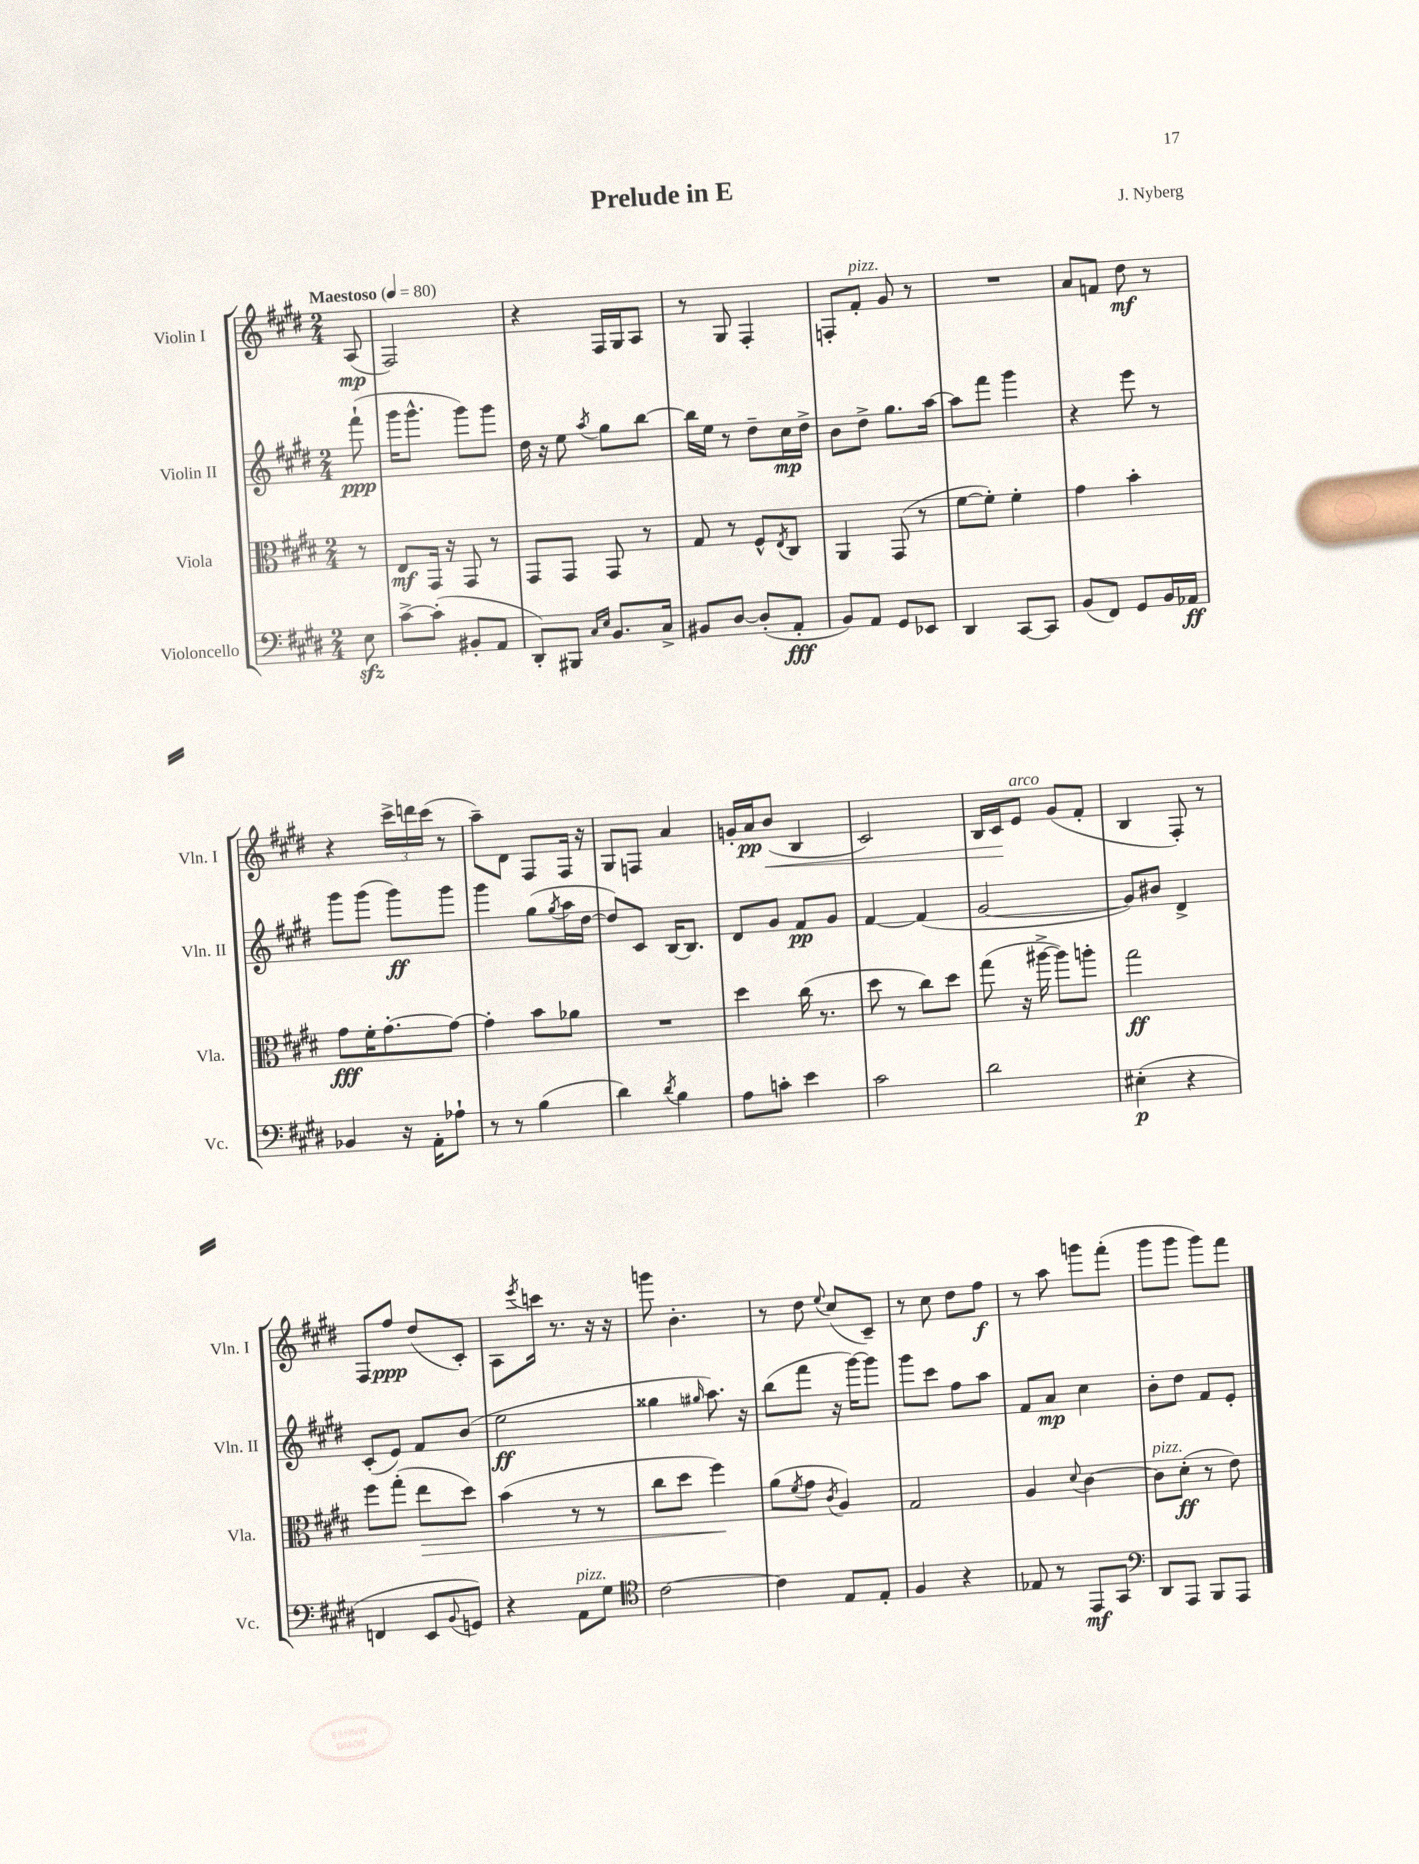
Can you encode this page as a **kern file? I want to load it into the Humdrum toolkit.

**kern	**kern	**kern	**kern
*staff4	*staff3	*staff2	*staff1
*clefF4	*clefC3	*clefG2	*clefG2
*k[f#c#g#d#]	*k[f#c#g#d#]	*k[f#c#g#d#]	*k[f#c#g#d#]
*M2/4	*M2/4	*M2/4	*M2/4
*MM80	*MM80	*MM80	*MM80
8E	8r	(8fff#`	(8A
=	=	=	=
[8c#^	8E	16ggg#	2F#)
.	.	8.ggg#^^	.
(8c#']	16GG#	.	.
.	16r	.	.
8BB#'	8GG#	8ggg#)	.
8AA	8r	8ggg#	.
=	=	=	=
8DD#')	8GG#	16dd#	4r
.	.	16r	.
8BBB#	8GG#	8ee	.
16qqC#	.	.	.
16qqE	.	8qaa	.
8.BB	8GG#	8gg#	16F#
.	.	.	16G#
.	8r	[8bb	8A
16C#^	.	.	.
=	=	=	=
8BB#	8G#	16bb]	8r
.	.	16ee	.
[8D#	8r	8r	8G#
(8D#']	8F#^^	8dd#~	4F#'
.	8qE	.	.
8AA'	8C#	16cc#	.
.	.	16dd#^	.
=	=	=	=
8BB)	4AA	8b	8F'
8AA	.	8dd#^	8f#'
8GG#	(8GG#	8.gg#	8g#
8EE-	8r	.	8r
.	.	[16aa	.
=	=	=	=
4DD#	[8f#	8aa]	2r
.	8f#'])	8fff#	.
[8CC#	4f#'	4ggg#	.
8CC#]	.	.	.
=	=	=	=
(8BB	4g#	4r	8a
8FF#)	.	.	8f
8GG#	4b'	8eee	8dd#
16BB	.	8r	8r
16AA-	.	.	.
=	=	=	=
4BB-	8g#	8ggg#	4r
.	16f#'	(8ggg#	.
.	[8.g#'	.	.
16r	.	8ggg#)	24ccc#^
.	.	.	24ddd
16AA'	.	.	.
.	.	.	(24ccc#
8A-`	8g#_	8ggg#	8r
=	=	=	=
8r	4g#']	4ggg#	8aa~)
8r	.	.	8d#
(4B	8b	(8gg#	8F#
.	.	8qgg#	.
.	8a-	16aa	16F#
.	.	[16dd#	16r
=	=	=	=
4d#)	2r	8dd#])	8G#
.	.	8c#	8F
8qd#	.	.	.
4B	.	[16B	4a
.	.	8.B]	.
=	=	=	=
8A	4dd#	8d#	16g'
.	.	.	16a
8c'	.	8g#	(8b
4e	(16cc#	8f#	4B
.	8.r	.	.
.	.	8g#	.
=	=	=	=
2c#	8dd#	[4f#	2c#)
.	8r	.	.
.	8cc#)	(4f#]	.
.	8dd#	.	.
=	=	=	=
2d#	(8gg#	[2g#	16B
.	.	.	16c#
.	16r	.	8e
.	[16aa#^	.	.
.	8aa#])	.	(8g#
.	8aa'	.	8f#'
=	=	=	=
(4E#'	2gg#	8g#])	4B
.	.	8b#	.
4r	.	4d#^	8F#')
.	.	.	8r
=	=	=	=
4FF	8ff#	(8c#'	8F#
.	(8gg#'	8e)	8ff#
8EE	8ee	8f#	(8dd#
8qqBB	.	.	.
8GG)	8dd#)	(8b	8c#')
=	=	=	=
4r	(4b	2ee	8A
.	.	.	8qeee
.	.	.	16ccc
.	.	.	8.r
8AA	8r	.	.
8G#	8r	.	16r
.	.	.	16r
=	=	=	=
*clefC4	*	*	*
[2c#	8cc#	4gg##	8ggg
.	8dd#	.	4.b'
.	.	16qqgg#	.
.	4ff#)	8.aa)	.
.	.	16r	.
=	=	=	=
4c#]	(8a	(8bb	8r
.	8qf#	.	.
.	8g#	8fff#	8dd#
.	8qc#	.	8qqee
8E	4A)	16r	(8cc#
.	.	[16ggg#)	.
8E'	.	8ggg#]	8c#~)
=	=	=	=
4F#	2G#	8ggg#	8r
.	.	8ccc#	8cc#
4r	.	8ff#	8dd#
.	.	8aa	8ff#
=	=	=	=
8E-	4A	8f#	8r
8r	.	8a	8aa
.	8qqd#	.	.
8EE	[4c#	4cc#	8ggg
8GG#	.	.	(8fff#'
=	=	=	=
*clefF4	*	*	*
8DD#	8c#]	8b'	8ggg#
8AAA	(8d#'	8dd#	8ggg#
8BBB	8r	8f#	8ggg#)
8AAA	8e)	8e'	8fff#
==	==	==	==
*-	*-	*-	*-
